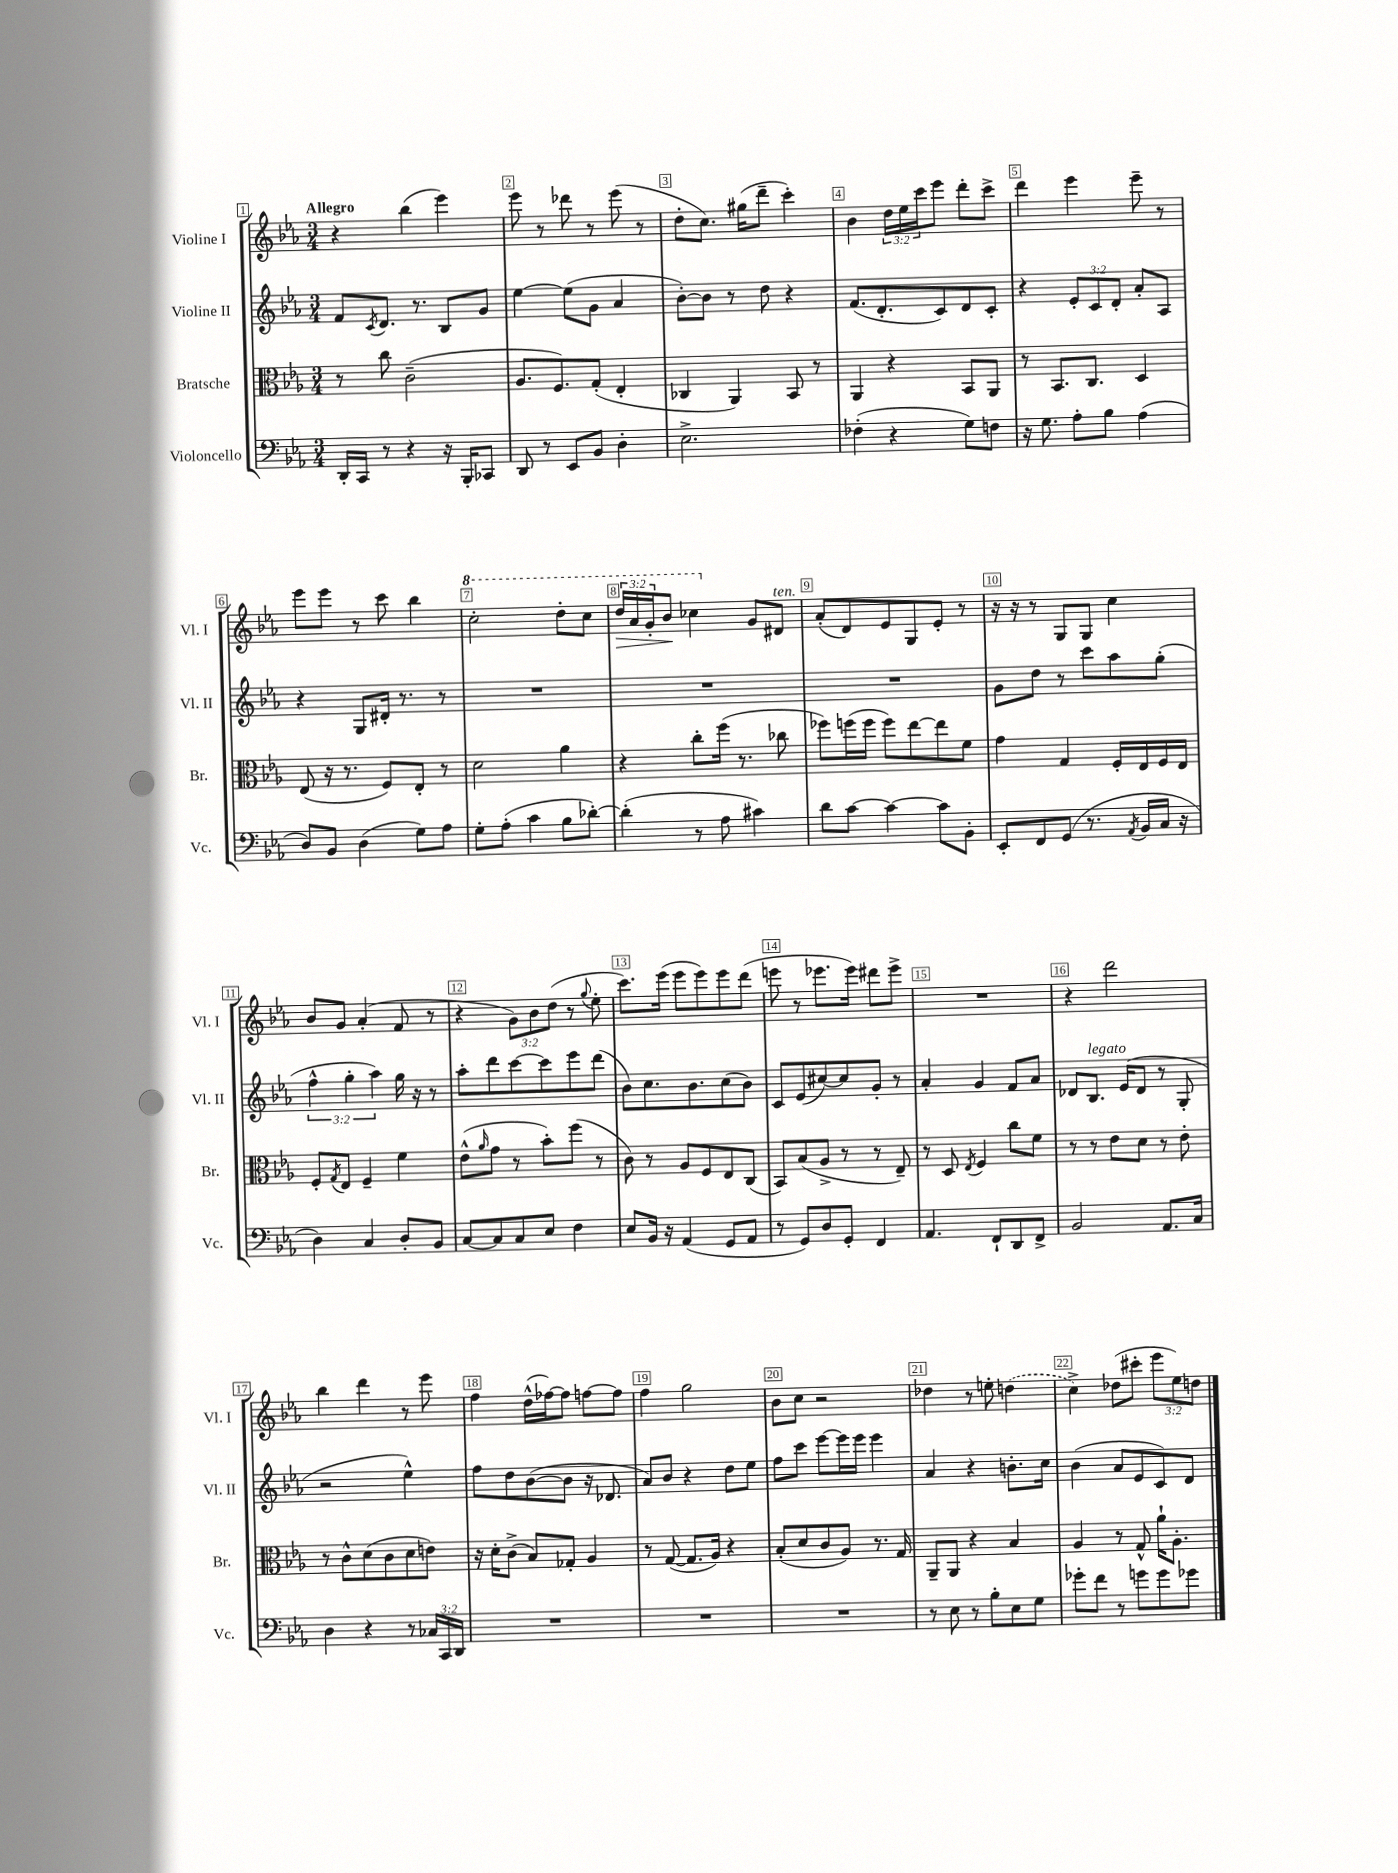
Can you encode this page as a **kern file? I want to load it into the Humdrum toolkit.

**kern	**kern	**kern	**kern
*staff4	*staff3	*staff2	*staff1
*clefF4	*clefC3	*clefG2	*clefG2
*k[b-e-a-]	*k[b-e-a-]	*k[b-e-a-]	*k[b-e-a-]
*M3/4	*M3/4	*M3/4	*M3/4
16DD'/LL	8r	8f/L	4r
16CC/JJ	.	.	.
.	.	8qc/	.
8r	8cc\	8.d/J	.
4r	(2c~\	.	(4bb-\
.	.	8.r	.
16r	.	8B-/L	4eee-\)
16BBB-'/LK	.	.	.
8CC-/J	.	8g/J	.
=	=	=	=
8DD/	8.A-/L	[4ee-\	8eee-\
8r	.	.	8r
.	8.F/)	.	.
8EE-/L	.	(8ee-\]L	8ddd-\
8BB-/J	(8G'/J	8g\J	8r
4D'\	4E-'/	4a-/	(8eee-\
.	.	.	8r
=	=	=	=
2.E-^\	4C-/	[8b-'\L)	8dd'\L
.	.	8b-\]J	8.cc\J)
.	4AA-/)	8r	.
.	.	.	(16gg#\LK
.	.	8dd\	8ddd~\J
.	8BB-/	4r	4ccc'\)
.	8r	.	.
=	=	=	=
(4F-'\	4AA-/	(8.f/L	4b-\
.	.	8.d'/	.
4r	4r	.	24dd\LL
.	.	.	24ee-\
.	.	.	24ccc\J
.	.	8c/)	8eee-\J
8G\L)	8BB-/L	8d/	8ddd'\L
8F\J	8AA-/J	8c'/J	8ccc^\J
=	=	=	=
16r	8r	4r	4ddd\
8.G\	.	.	.
.	8.BB-/L	.	.
8A-'\L	.	12e-'/L	4eee-\
.	8.C/J	.	.
.	.	12c/	.
8B-\J	.	.	.
.	.	12d'/J	.
(4A-\	4D/	8a-'/L	8eee-~\
.	.	8A-/J	8r
=	=	=	=
8D/L)	(8E-/	4r	8eee-\L
8BB-/J	16r	.	8eee-\J
.	8.r	.	.
(4D\	.	8G/L	8r
.	8F/L)	16d#'/Jk	8ccc\
.	.	8.r	.
8G\L)	8E-'/J	.	4bb-\
8A-\J	8r	8r	.
=	=	=	=
8G'\L	2d\	2.r	2ccc'\
(8A-'\J	.	.	.
4c\	.	.	.
8B-\L	4a-\	.	8ddd'\L
[8d-'\J)	.	.	8ccc\J
=	=	=	=
(4d-'\]	4r	2.r	24ddd/LL
.	.	.	24aa-/
.	.	.	24gg'/J
.	.	.	8bb-/J
8r	8cc'\L	.	4ccc-\
8A-\	(16ff\Jk	.	.
.	8.r	.	.
4c#\)	.	.	8g/L
.	8cc-\	.	8d#/J
=	=	=	=
8d\L	8ff-\L)	2.r	(8a-'/L
[8c\J	(16ff\L	.	8d/)
.	16ff\JJ	.	.
4c\_	8ff\L)	.	8e-/
.	[8ee-\	.	8G/
8c\]L	8ee-\]	.	8e-'/J
8BB-'\J	8f\J	.	8r
=	=	=	=
8EE-'/L	4g\	8g\L	16r
.	.	.	16r
8FF/	.	8dd\J	8r
(8GG/J	4G/	8r	8G/L
8.r	.	8ccc\L	8G/J
.	16F'/LL	8aa-\	4cc\
8qAA-/	.	.	.
16BB-/LL	16E-/	.	.
16C/JJ	16F/	(8gg'\J	.
16r	16E-/JJ	.	.
=	=	=	=
4D\)	8F'/L	6ff^^\	8b-/L
.	8qG/	.	.
.	8E-/J	.	8g/J
.	.	6gg'\	.
4C/	4F~/	.	(4a-'/
.	.	6aa-\)	.
8D'/L	4f\	16gg\	8f/
.	.	16r	.
8BB-/J	.	8r	8r
=	=	=	=
[8C/L	(8e-^^\L	8aa-'\L	4r
.	16qqa-/	.	.
8C/]	8g\J	8ddd\	.
8C/	8r	[8ccc\	12g\L)
.	.	.	12b-\
8E-/J	8b-'\L)	8ccc\]	.
.	.	.	(12dd\J
4F\	(8ff\J	8eee-\	8r
.	.	.	8qqgg/
.	8r	(8ddd\J	8ee-'\
=	=	=	=
8E-/L	8c\)	8b-\L)	8.ccc\L)
16BB-/Jk	8r	8.cc\	.
16r	.	.	(16eee-\Jk
(4AA-/	8A-/L	.	8eee-\L
.	.	8.b-\	.
.	8F/	.	8eee-\)
8GG/L	8E-/	(8cc\	8eee-\
8AA-/J	(8C/J	8b-\J)	(8ddd\J
=	=	=	=
8r	8BB-/L)	8c/L	8eee\
8GG/L)	(8B-/	(8e-/	8r
8D/	8A-^/J	[8cc#/)	8.eee-\L
8GG'/J	8r	8cc#/]	.
.	.	.	16eee-\Jk)
4FF/	8r	8g'/J	8ddd#\L
.	8E-~/)	8r	8eee-^\J
=	=	=	=
4.AA-/	8r	4a-'/	2.r
.	8D/	.	.
.	8qE-/	.	.
.	4F/	4g/	.
8FF`/L	.	.	.
8DD/	8cc\L	8f/L	.
8FF^/J	8f\J	8a-/J	.
=	=	=	=
2BB-/	8r	8d-/L	4r
.	8r	8.B-/J	.
.	8e-\L	.	2ddd\
.	.	(16e-/LK	.
.	8d\J	8d-/J	.
8.AA-/L	8r	8r	.
.	8e-'\	8G'/	.
16C/Jk	.	.	.
=	=	=	=
4D\	8r	2r	4bb-\
.	8c^^\L	.	.
4r	(8d\	.	4ddd\
.	8c\	.	.
8r	8d\	4ee-^^\)	8r
24C-/LL	8e\J)	.	8eee-\
24CC/	.	.	.
24DD/JJ	.	.	.
=	=	=	=
2.r	16r	8ff\L	4ff\
.	16d'\LK	.	.
.	(8c^\J	8dd\	.
.	8B-/L)	([8b-\	(16dd^^\LL
.	.	.	[16ff-\J)
.	8G-'/J	8b-\]J	8ff-\]J
.	4A-/	16r	[8ff\L
.	.	8.d-/	.
.	.	.	8ff\]J
=	=	=	=
2.r	8r	8a-/L)	4ff\
.	([8G/	8b-/J	.
.	8.G/]L	4r	2gg\
.	16A-/Jk)	.	.
.	4r	8dd\L	.
.	.	8ee-\J	.
=	=	=	=
2.r	(8B-'/L	8ff\L	8b-\L
.	8d/	8ccc\J	8cc\J
.	8c/	[8eee-\L	2r
.	8A-/J)	16eee-\]L	.
.	.	16eee-\JJ	.
.	8.r	4eee-\	.
.	16G/	.	.
=	=	=	=
8r	8AA-~/L	4a-/	4dd-\
8E-\	8AA-/J	.	.
8r	4r	4r	8r
8B-'\L	.	.	8ee'\
8E-\	4B-/	8.b'\L	(4dd\
8G\J	.	.	.
.	.	16cc\Jk	.
=	=	=	=
8g-'\L	4A-/	(4b-\	4cc^\)
8f\J	.	.	.
8r	8r	8a-/L	(8dd-\L
8g\L	8G^^/	8e-/	8ccc#'\J
8g\	16a-`\LK	8c/)	12eee-\L
.	8.A-'\J	.	.
.	.	.	12ee-\)
8g-\J	.	8d/J	.
.	.	.	12dd\J
==	==	==	==
*-	*-	*-	*-
